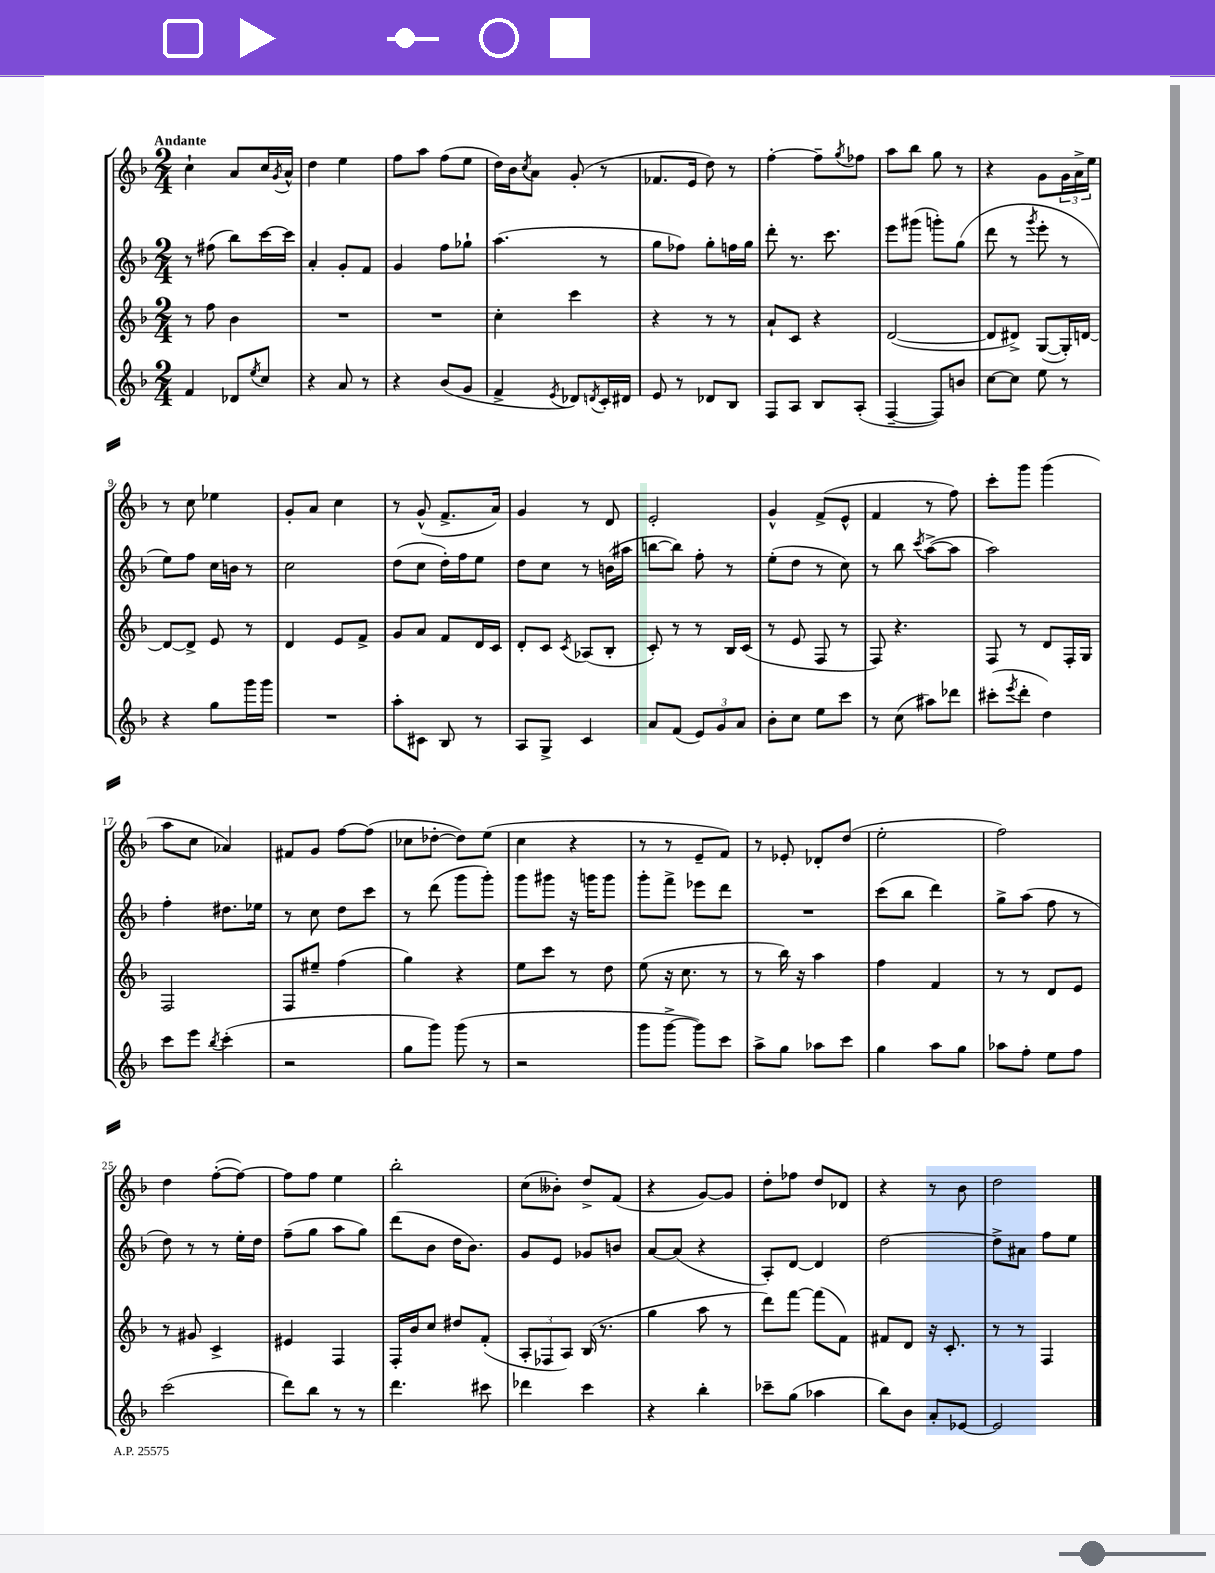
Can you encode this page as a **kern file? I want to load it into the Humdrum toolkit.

**kern	**kern	**kern	**kern
*part4	*part3	*part2	*part1
*staff4	*staff3	*staff2	*staff1
*clefG2	*clefG2	*clefG2	*clefG2
*k[b-]	*k[b-]	*k[b-]	*k[b-]
*M2/4	*M2/4	*M2/4	*M2/4
=1	=1	=1	=1
!	!	!	!LO:TX:a:B:t=Andante
4f/	8r	8r	4cc`\
.	8ff\	(8ff#X\	.
8d-X/L	4b-\	8bb-\L)	8a/L
8qee/	.	.	.
8cc/J	.	[16ccc\L	16cc/L
.	.	.	8qg/
.	.	16ccc\JJ]	16a^^/JJ
=2	=2	=2	=2
4r	2r	4a'/	4dd\
8a/	.	8g'/L	4ee\
8r	.	8f/J	.
=3	=3	=3	=3
4r	2r	4g/	8ff\L
.	.	.	8aa\J
(8b-/L	.	8ff\L	(8ff\L
8g/J	.	8gg-X`\J	8ee\J
=4	=4	=4	=4
4f^/	4cc'\	(4.aa\	16dd\LL)
.	.	.	16b-\J
.	.	.	8qcc/
.	.	.	8a\J
8qe/	.	.	.
8d-X/L)	4ccc\	.	(8g'/
8qdn/	.	.	.
16c'/L	.	8r	8r
16d#X/JJ	.	.	.
=5	=5	=5	=5
8e/	4r	8gg\L	8.f-X/L
8r	.	8ff-X\J)	.
.	.	.	16e/Jk
8d-X/L	8r	8gg'\L	8dd\)
8B-/J	8r	16ffn\L	8r
.	.	16gg\JJ	.
=6	=6	=6	=6
8F/L	8a`/L	8ddd'\	[4ff'\
8A/J	8c/J	8.r	.
8B-/L	4r	.	8ff~\L]
.	.	8.ccc\	.
.	.	.	8qgg/
(8A'/J	.	.	8ff-X\J
=7	=7	=7	=7
[4F~/	([2d/	8eee\L	8aa\L
.	.	(8ggg#X\J	8bb-\J
8F/L])	.	8gggn'\L)	8gg\
8bn/J	.	(8gg\J	8r
=8	=8	=8	=8
[8cc\L	8d/L]	8ddd\	4r
8cc\J]	8d#X^/J)	8r	.
.	.	8qggg/	.
8ee\	([8G/L	8eee'\	8g\L
8r	16G'/L])	8r	24g\L
.	.	.	24a^\
.	[16dn/JJ	.	.
.	.	.	24ee\JJ
!!LO:LB:g=z
=9	=9	=9	=9
4r	8d/L_	8ee\L)	8r
.	8d^/J]	8ff\J	8cc\
8gg\L	8e/	16cc\LL	4ee-X\
.	.	16bn\JJ	.
16ggg\L	8r	8r	.
16ggg\JJ	.	.	.
=10	=10	=10	=10
2r	4d/	2cc\	8g'/L
.	.	.	8a/J
.	8e/L	.	4cc\
.	8f^/J	.	.
=11	=11	=11	=11
8aa'\L	8g/L	(8dd\L	8r
8c#X\J	8a/J	8cc\J	(8g^^/
8B-/	8f/L	16dd'\LL)	8.f^/L
.	.	16ff\J	.
8r	16d/L	8ee\J	.
.	16c/JJ	.	16a/Jk)
=12	=12	=12	=12
8A/L	8d'/L	8dd\L	4g/
8G^/J	8c/J	8cc\J	.
.	8qc/	.	.
4c/	(8A-X/L	8r	8r
.	8B-'/J	(16bn\LL	8d/
.	.	16aa#X\JJ	.
=13	=13	=13	=13
8a/L	8c'/)	[8bbn\L	2e'/
(8f/J	8r	8bb\J])	.
12e/L)	8r	8ff'\	.
12g/	.	.	.
.	16B-/LL	8r	.
12a/J	.	.	.
.	(16c/JJ	.	.
=14	=14	=14	=14
8b-'\L	8r	(8ee'\L	4g^^/
8cc\J	8e/	8dd\J	.
8ee\L	8F/	8r	(8f^/L
8ccc\J	8r	8cc\)	8e^^/J
=15	=15	=15	=15
8r	8F/)	8r	4f/
(8cc\	4.r	8bb-\	.
.	.	8qccc/	.
8aa#X\L)	.	([8aa^\L	8r
8ddd-X\J	.	8aa\J]	8ff\)
=16	=16	=16	=16
(8ccc#X'\L	8F/	2aa\)	8ccc'\L
8qeee/	.	.	.
8ddd'\J	8r	.	8ggg\J
4dd\)	8d/L	.	(4ggg\
.	16F'/L	.	.
.	16G/JJ	.	.
!!LO:LB:g=z
=17	=17	=17	=17
8ccc\L	2F/	4ff'\	8aa\L
8eee\J	.	.	8cc\J
8qbb-/	.	.	.
(4ccc'\	.	8.dd#X\L	4a-X/)
.	.	16ee-X\Jk	.
=18	=18	=18	=18
2r	8F/L	8r	8f#X/L
.	8ee#X~/J	8cc\	8g/J
.	(4ff\	8dd\L	[8ff\L
.	.	8ccc\J	(8ff\J]
=19	=19	=19	=19
8gg\L	4gg\)	8r	8cc-X\L
8ggg\J)	.	(8ddd\	[8dd-X'\J
(8ggg\	4r	8ggg\L	8dd-\L])
8r	.	8ggg'\J)	(8ee\J
=20	=20	=20	=20
2r	8ee\L	8ggg\L	4cc\
.	8ccc\J	8ggg#X\J	.
.	8r	16r	4r
.	.	16gggn\KL	.
.	8dd\	8ggg\J	.
=21	=21	=21	=21
8ggg\L	(8ee\	8ggg'\L	8r
[8ggg^\J	16r	8fff^\J	8r
.	8.cc\	.	.
8ggg\L])	.	8eee-X\L	8e~/L
8ccc\J	8r	8ddd\J	8f/J)
=22	=22	=22	=22
8aa^\L	8r	2r	8r
8gg\J	16bb-\)	.	8e-X'/
.	16r	.	.
8aa-X\L	4aa\	.	8d-X'/L
8ccc\J	.	.	(8dd/J
=23	=23	=23	=23
4gg\	4ff\	(8ccc\L	2ee'\
.	.	8bb-\J	.
8aa\L	4f/	4ddd\)	.
8gg\J	.	.	.
=24	=24	=24	=24
8aa-X\L	8r	8gg^\L	2ff\)
8ff'\J	8r	(8aa\J	.
8ee\L	8d/L	8ff\	.
8ff\J	8e/J	8r	.
!!LO:LB:g=z
=25	=25	=25	=25
(2ccc\	8r	8dd\)	4dd\
.	8g#X/	8r	.
.	4c^/	8r	([8ff'\L
.	.	16ee'\LL	8ff\J_)
.	.	16dd\JJ	.
=26	=26	=26	=26
8ddd\L)	4e#X/	(8ff~\L	8ff\L]
8bb-\J	.	8gg\J	8ff\J
8r	4F/	8aa\L	4ee\
8r	.	8gg\J)	.
=27	=27	=27	=27
4.ddd\	16F'/LL	(8ddd\L	2bb-'\
.	16b-/J	.	.
.	8cc/J	8b-\J	.
.	8dd#X/L	16dd\KL	.
.	.	8.b-\J)	.
8ccc#X\	(8f'/J	.	.
=28	=28	=28	=28
4ddd-X\	12A'/L	8g/L	(8cc\L
.	12F-X/	.	.
.	.	8e/J	8b--X'\J)
.	12A/J)	.	.
4ccc\	(16B-/	8g-X/L	8dd^/L
.	8.r	.	.
.	.	8bn/J	(8f/J
=29	=29	=29	=29
4r	4gg\	[8a/L	4r
.	.	(8a/J]	.
4bb-'\	8aa\	4r	[8g/L)
.	8r	.	8g/J]
=30	=30	=30	=30
8ccc-X~\L	8ddd\L)	8A'/L)	8dd'\L
(8gg\J	[8fff\J	[8d/J	8ff-X\J
4aa-X\	(8fff\L]	4d/]	8dd/L
.	8f\J)	.	8d-X/J
=31	=31	=31	=31
8bb-\L)	8f#X/L	[2dd\	4r
8b-\J	8d/J	.	.
8a'/L	16r	.	8r
.	8.c'/	.	.
[8e-X/J	.	.	8b-\
=32	=32	=32	=32
2e-/]	8r	8dd^\L]	2dd\
.	8r	8a#X\J	.
.	4F/	8ff\L	.
.	.	8ee\J	.
==	==	==	==
*-	*-	*-	*-
